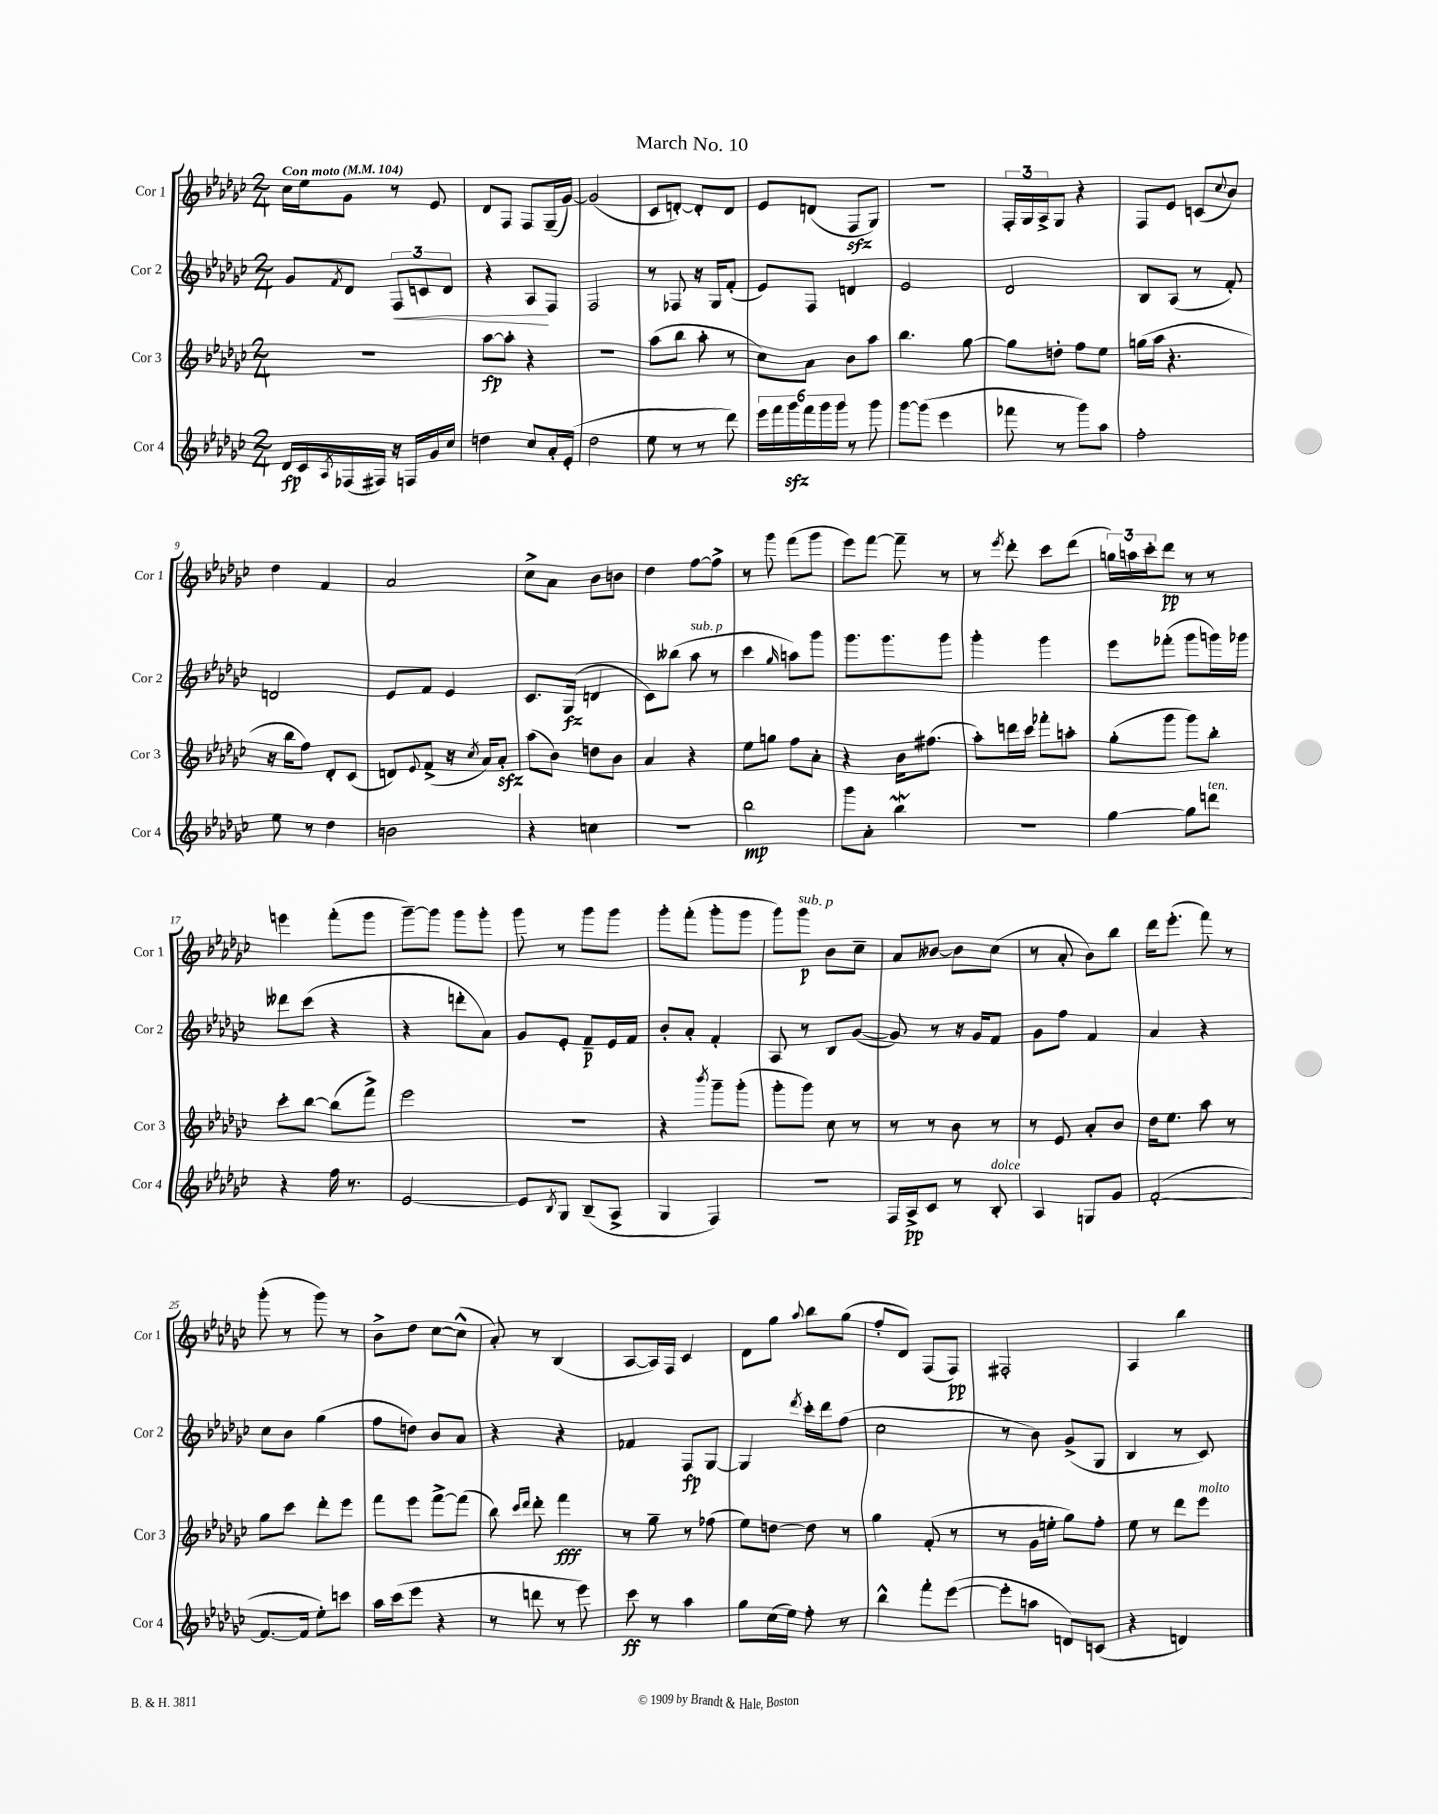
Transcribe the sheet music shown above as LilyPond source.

\header { title = "March No. 10" }
<<
\new StaffGroup <<
\new Staff = "s0" \with { instrumentName = "Cor 1" shortInstrumentName = "Cor 1" } {
    \clef treble \key ges \major \numericTimeSignature \time 2/4 \tempo "Con moto" 4 = 104
    ces''16 ees''16 ges'8 r8 ees'8 |
    des'8 f8 f8 ges16--( ges'16~) |
    ges'2( |
    ces'8 d'8~-.) d'8-. d'8 |
    ees'8 d'8( f8\sfz ges8) |
    r2 |
    \tuplet 3/2 { f16-. ges16 aes16-> } ges8 r4 |
    f8 ees'8 c'8( \appoggiatura { ces''8 } bes'8) |
    des''4 f'4 |
    aes'2 |
    ces''8-> aes'8 bes'8 b'8 |
    des''4 f''8~ f''8-> |
    r8 ges'''8 f'''8( ges'''8 |
    ees'''8) f'''8~ f'''8-- r8 |
    r8 \acciaccatura { ees'''8 } des'''8-. ces'''8 des'''8( |
    \tuplet 3/2 { g''16) a''16 ces'''16-. } des'''8\pp r8 r8 |
    e'''4 f'''8-.( ges'''8 |
    ges'''8~--) ges'''8 ges'''8 ges'''8-. |
    ges'''8 r8 ges'''8 ges'''8 |
    ges'''8-. f'''8-.( ges'''8-. ges'''8 |
    ges'''8) ges'''8\p^\markup { \italic "sub. p" } bes'8 ces''8-- |
    aes'8 beses'8~ beses'8 ces''8( |
    r8 aes'8-. bes'8) bes''8 |
    des'''16 ees'''8.-.( f'''8) r8 |
    ges'''8-.( r8 ges'''8) r8 |
    bes'8-> des''8 ces''8~ ces''8-^( |
    aes'8-.) r8 bes4( |
    aes8~ aes16) f16 ces'4 |
    des'8 ges''8 \appoggiatura { aes''8 } bes''8 ges''8( |
    f''8-. des'8) f8( f8\pp) |
    fis2-. |
    aes4 bes''4 \bar "|." |
}
\new Staff = "s1" \with { instrumentName = "Cor 2" shortInstrumentName = "Cor 2" } {
    \clef treble \key ges \major \numericTimeSignature \time 2/4
    ges'8 \acciaccatura { f'8 } des'8 \tuplet 3/2 { f8\< c'8 des'8 } |
    r4 aes8\! f8 |
    f2 |
    r8 fes8 r16 ges16 f'8-.( |
    ees'8) f8 d'4 |
    ees'2 |
    des'2 |
    bes8 aes8( r8 f'8-.) |
    d'2 |
    ees'8 f'8 ees'4 |
    ces'8. ges16\fz( d'4 |
    ces'8) beses''8( aes''8^\markup { \italic "sub. p" } r8 |
    ces'''4 \grace { ges''16 } a''8) ges'''8 |
    ges'''8. ges'''8. ges'''8 |
    ges'''4-. ges'''4 |
    ees'''8 fes'''8-.( ges'''8 g'''16) ges'''16 |
    deses'''8 ces'''8( r4 |
    r4 d'''8-. aes'8) |
    ges'8 ees'8-. f'8--\p ees'16 f'16 |
    bes'8-. aes'8-. f'4-. |
    aes8 r8 bes8 ges'8~( |
    ges'8) r8 r16 ges'16 f'8 |
    ges'8 f''8 f'4 |
    aes'4 r4 |
    ces''8 bes'8 ges''4( |
    f''8 d''8) bes'8 aes'8 |
    r4 r4 |
    fes'4 f8\fp ges8~ |
    ges4 \acciaccatura { des'''8 } ces'''16-. des'''16 f''8( |
    ces''2 |
    r8 bes'8) ges'8->( ges8 |
    bes4 r8 ces'8) \bar "|." |
}
\new Staff = "s2" \with { instrumentName = "Cor 3" shortInstrumentName = "Cor 3" } {
    \clef treble \key ges \major \numericTimeSignature \time 2/4
    R2 |
    aes''8~\fp aes''8-. r4 |
    R2 |
    aes''8( bes''8 aes''8-. r8 |
    ces''8) aes'8 bes'8 aes''8 |
    bes''4. ges''8~ |
    ges''8 d''8-. f''8 ees''8 |
    g''16( aes''16 r4. |
    r16 bes''16 f''8) des'8-. ces'8( |
    d'8) \appoggiatura { ees'8 } f'8->( r16 \acciaccatura { ces''8 } aes'16) aes'8-.\sfz |
    aes''8( bes'8) d''8 bes'8 |
    aes'4 r4 |
    ees''8 g''8 f''8 aes'8-. |
    r4 bes'16 fis''8.( |
    aes''8-.) d'''16 ces'''16 fes'''8-. a''8-. |
    ges''8-.( ges'''8 ges'''8) bes''8-. |
    ces'''8-. bes''8~ bes''8( f'''8->) |
    ees'''2 |
    R2 |
    r4 \acciaccatura { bes'''8 } ges'''8-- ges'''8-.( |
    ges'''8-. ges'''8) ces''8 r8 |
    r8 r8 bes'8 r8 |
    r8 ees'8 aes'8-. bes'8 |
    des''16 ees''8. aes''8 r8 |
    ges''8 ces'''8 des'''8-. ees'''8 |
    f'''8 ees'''8 f'''8~-> f'''8( |
    bes''8) \grace { ces'''16 des'''16 } des'''8-. f'''4\fff |
    r8 ges''8-- r8 fes''8( |
    ees''8) d''8~ d''8 r8 |
    ges''4 f'8-.( r8 |
    r8 ges'16 e''16-. ges''8) f''8-. |
    ees''8 r8 des'''8 ees'''8^\markup { \italic "molto" } \bar "|." |
}
\new Staff = "s3" \with { instrumentName = "Cor 4" shortInstrumentName = "Cor 4" } {
    \clef treble \key ges \major \numericTimeSignature \time 2/4
    des'16\fp ces'16 \acciaccatura { aes8 } fes16( fis16) r16 f16 ges'16 ces''16 |
    d''4 ces''8 aes'16-. ees'16-.( |
    des''2 |
    ees''8 r8 r8 des'''8) |
    \tuplet 6/4 { ees'''16 f'''16 ges'''16\sfz f'''16 ges'''16 ges'''16 } r8 ges'''8 |
    ges'''8~ ges'''8( ees'''4 |
    fes'''8 r8 ges'''8) aes''8 |
    f''2-. |
    ees''8 r8 des''4 |
    b'2 |
    r4 c''4 |
    R2 |
    bes''2\mp |
    ges'''8 aes'8-. bes''4\mordent |
    R2 |
    ges''4~ ges''8 d'''8^\markup { \italic "ten." } |
    r4 f''16 r8. |
    ees'2~ |
    ees'8 \acciaccatura { bes8 } ges8 bes8--( aes8-> |
    ges4 f4) |
    r2 |
    f16 aes16->\pp ces'8 r8 bes8-.^\markup { \italic "dolce" } |
    aes4 g8 ges'8 |
    f'2~-.( |
    f'8.~ f'16 ees''8-.) c'''8 |
    aes''16 ces'''16( ees'''8 r4 |
    r8 d'''8 r8 ees'''8) |
    ces'''8\ff r8 aes''4 |
    ges''8 ces''16( ees''16) f''8-. r8 |
    bes''4-^ f'''8-. ees'''8~( |
    ees'''8-. a''8 d'8) c'8( |
    r4 d'4) \bar "|." |
}
>>
>>
